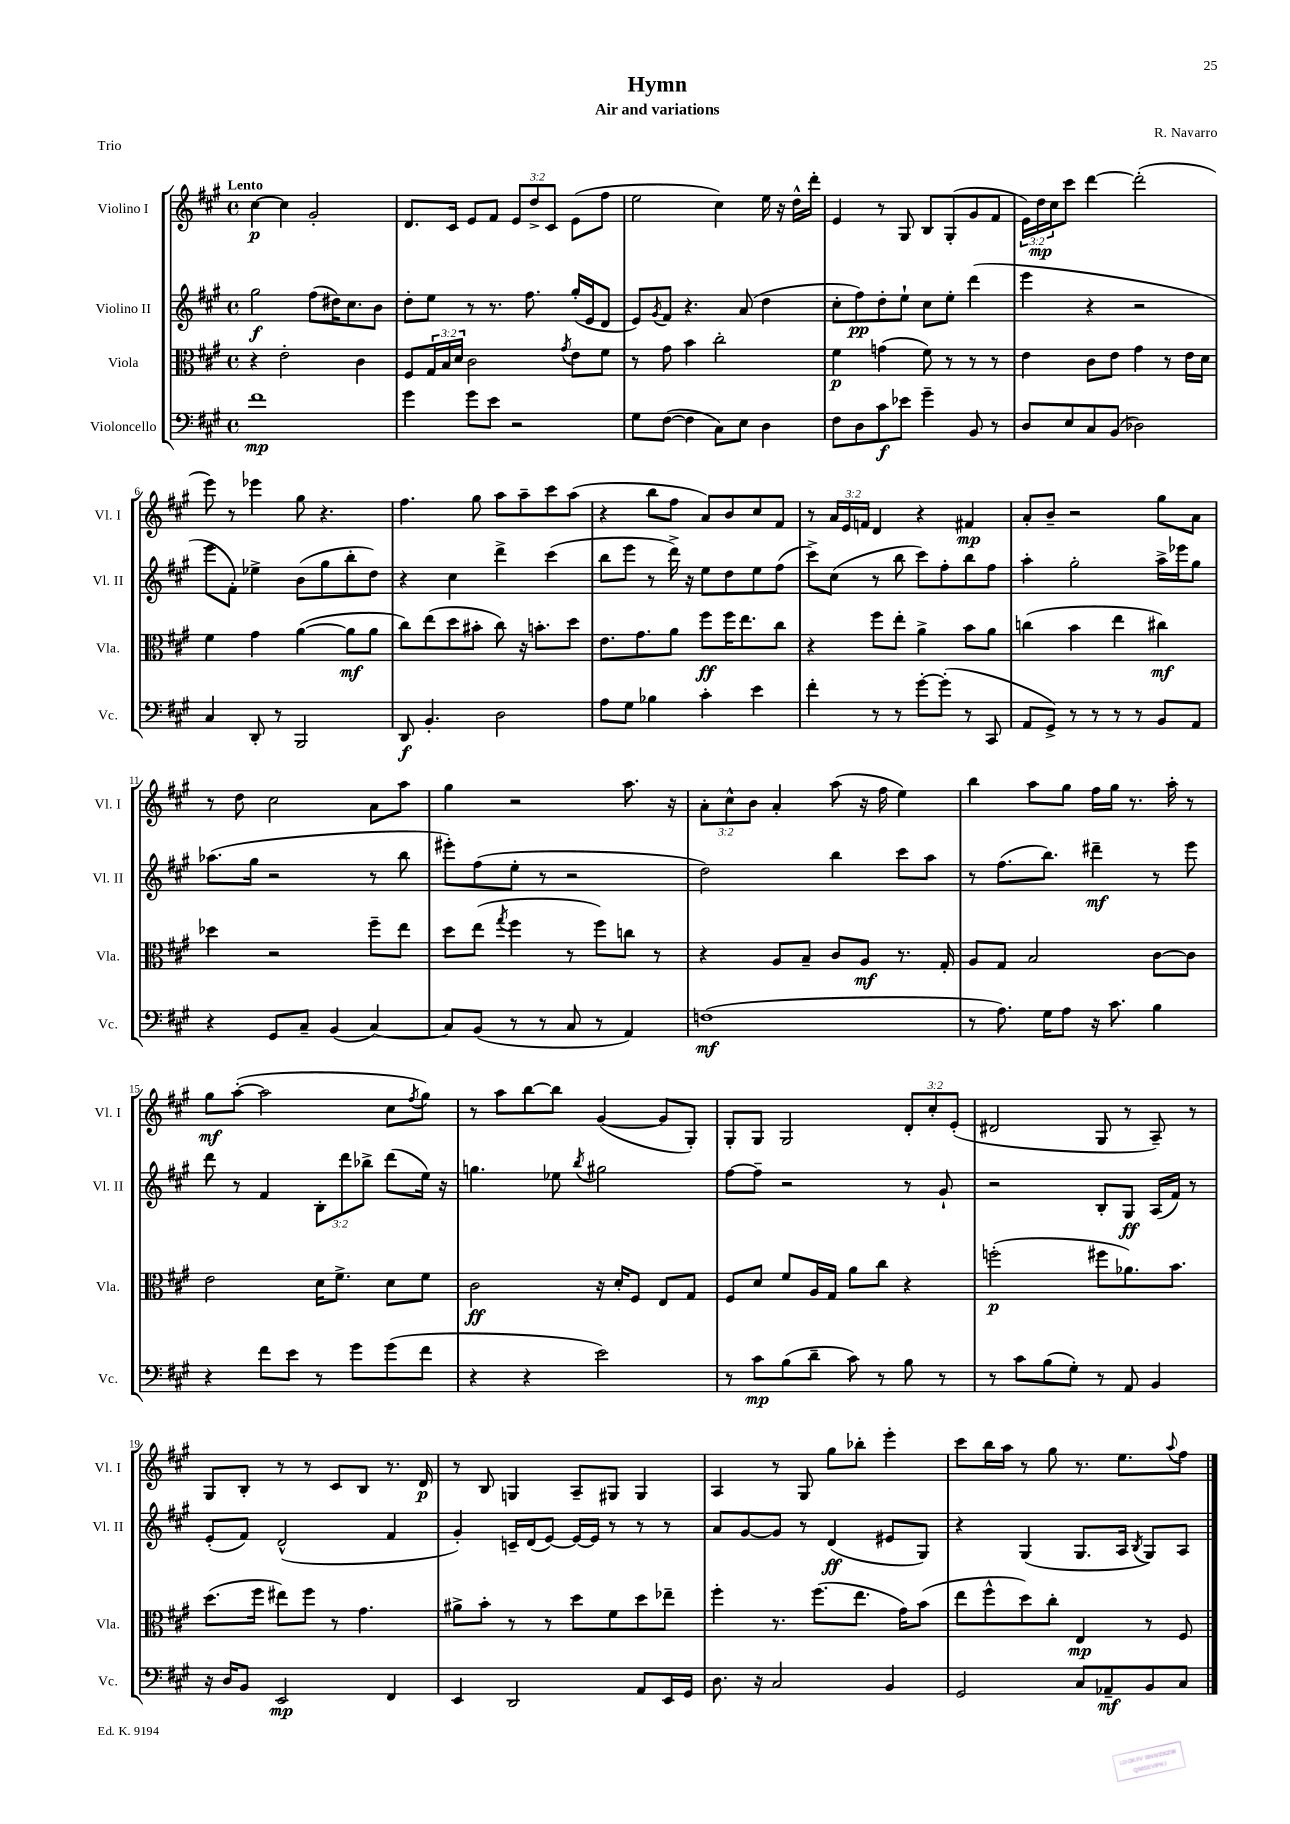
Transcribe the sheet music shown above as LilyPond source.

\header { title = "Hymn" composer = "R. Navarro" subtitle = "Air and variations" piece = "Trio" }
<<
\new StaffGroup <<
\new Staff = "s0" \with { instrumentName = "Violino I" shortInstrumentName = "Vl. I" } {
    \clef treble \key a \major \defaultTimeSignature \time 4/4 \override Staff.TupletNumber.text = #tuplet-number::calc-fraction-text \tempo "Lento"
    cis''4~\p cis''4 gis'2-. |
    d'8. cis'16 e'8 fis'8 \tuplet 3/2 { e'8 d''8-> cis'8 } e'8( fis''8 |
    e''2 cis''4) e''16 r16 d''16-^ d'''16-. |
    e'4 r8 gis8 b8 gis8-.( gis'8 fis'8 |
    \tuplet 3/2 { e'16) d''16\mp cis''16 } cis'''8 d'''4~ d'''2-.( |
    e'''8) r8 ees'''4 gis''8 r4. |
    fis''4. gis''8 a''8 a''8-- cis'''8 a''8( |
    r4 b''8 fis''8 a'8) b'8 cis''8 fis'8 |
    r8 \tuplet 3/2 { a'16 e'16 f'16 } d'4 r4 fis'4\mp |
    a'8-. b'8-- r2 gis''8 a'8 |
    r8 d''8 cis''2 a'8 a''8 |
    gis''4 r2 a''8. r16 |
    \tuplet 3/2 { a'8-. cis''8-^ b'8 } a'4-. a''8( r16 fis''16 e''4) |
    b''4 a''8 gis''8 fis''16 gis''16 r8. a''16-. r8 |
    gis''8\mf a''8~-.( a''2 cis''8 \acciaccatura { fis''8 } gis''8) |
    r8 a''8 b''8~ b''8 gis'4~( gis'8 gis8-.) |
    gis8-. gis8 gis2 \tuplet 3/2 { d'8-. cis''8-. e'8-.( } |
    dis'2 gis8 r8 a8--) r8 |
    gis8 b8-. r8 r8 cis'8 b8 r8. d'16\p |
    r8 b8 g4 a8-- gis8 gis4 |
    a4 r8 gis8 gis''8 bes''8-. e'''4-. |
    cis'''8 b''16 a''16 r8 gis''8 r8. e''8. \appoggiatura { a''8 } fis''8 \bar "|." |
}
\new Staff = "s1" \with { instrumentName = "Violino II" shortInstrumentName = "Vl. II" } {
    \clef treble \key a \major \defaultTimeSignature \time 4/4 \override Staff.TupletNumber.text = #tuplet-number::calc-fraction-text
    gis''2\f fis''8( dis''16) cis''8. b'8 |
    d''8-. e''8 r8 r8. fis''8. gis''16-.( e'16 d'8 |
    e'8) \acciaccatura { gis'8 } fis'8 r4. a'8( d''4 |
    cis''8-. fis''8\pp) d''8-. e''8-! cis''8 e''8-. d'''4( |
    e'''4 r4 r2 |
    e'''8 fis'8-.) ees''4-> b'8( gis''8 b''8-. d''8) |
    r4 cis''4 d'''4-> cis'''4( |
    b''8 e'''8 r8 d'''16->) r16 e''8 d''8 e''8 fis''8( |
    cis'''8->) cis''8( r8 b''8 cis'''8) fis''8-. b''8 fis''8 |
    a''4-. gis''2-. a''16-> ees'''16 gis''8 |
    aes''8.( gis''16 r2 r8 b''8 |
    eis'''8-.) fis''8( e''8-. r8 r2 |
    d''2) b''4 cis'''8 a''8 |
    r8 fis''8.( b''8.) dis'''4--\mf r8 e'''8 |
    d'''8 r8 fis'4 \tuplet 3/2 { b8-. d'''8 bes''8-> } d'''8( e''16) r16 |
    g''4. ees''8 \acciaccatura { b''8 } gis''2 |
    fis''8~ fis''8-- r2 r8 gis'8-! |
    r2 b8-. gis8\ff a16( fis'16) r8 |
    e'8-.( fis'8) d'2-^( fis'4 |
    gis'4-.) c'16-- d'16( e'8~) e'16~ e'16 r8 r8 r8 |
    a'8 gis'8~ gis'8 r8 d'4\ff( eis'8 gis8) |
    r4 gis4( gis8. a16 \acciaccatura { b8 } gis8) a8 \bar "|." |
}
\new Staff = "s2" \with { instrumentName = "Viola" shortInstrumentName = "Vla." } {
    \clef alto \key a \major \defaultTimeSignature \time 4/4 \override Staff.TupletNumber.text = #tuplet-number::calc-fraction-text
    r4 e'2-. cis'4 |
    fis8 \tuplet 3/2 { gis16 b16 d'16 } cis'2 \acciaccatura { gis'8 } e'8 fis'8 |
    r8 gis'8 b'4 cis''2-. |
    fis'4\p g'4( fis'8) r8 r8 r8 |
    e'4 cis'8 e'8 gis'4 r8 e'16 d'16 |
    fis'4 gis'4 a'4~( a'8\mf a'8 |
    cis''8) e''8( d''8 bis'8-. cis''8) r16 b'8.-. d''8 |
    e'8. gis'8. a'8 fis''8\ff fis''16 e''8. cis''8 |
    r4 fis''8 e''8-. a'4-> b'8 a'8 |
    c''4( b'4 e''4 cis''4\mf) |
    des''4 r2 fis''8-- e''8 |
    d''8 e''8( \acciaccatura { gis''8 } fis''4 r8 fis''8) c''8 r8 |
    r4 a8 b8-- cis'8 a8\mf r8. gis16-. |
    a8 gis8 b2 cis'8~ cis'8 |
    e'2 d'16 fis'8.-> d'8 fis'8 |
    cis'2\ff r16 d'16-. fis8 e8 gis8 |
    fis8 d'8 fis'8 a16 gis16 a'8 cis''8 r4 |
    f''2-.\p( fis''8 aes'8.) b'8. |
    d''8.( fis''16 eis''8) fis''8 r8 gis'4. |
    ais'8-> b'8-. r8 r8 d''8 fis'8 d''8 ees''8-- |
    fis''4-. r8. fis''8.( e''8. gis'16) b'8( |
    e''8 fis''8-^ d''8) cis''8-. e4\mp r8 fis8 \bar "|." |
}
\new Staff = "s3" \with { instrumentName = "Violoncello" shortInstrumentName = "Vc." } {
    \clef bass \key a \major \defaultTimeSignature \time 4/4
    fis'1\mp |
    gis'4 gis'8 e'8 r2 |
    gis8 fis8~( fis4 cis8) e8 d4 |
    fis8 d8 cis'8\f ees'8 gis'4-- b,8 r8 |
    d8 e8 cis8 b,8( des2) |
    cis4 d,8-. r8 b,,2 |
    d,8\f b,4.-. d2 |
    a8 gis8 bes4 cis'4-. e'4 |
    fis'4-. r8 r8 gis'8~-. gis'8-.( r8 cis,8 |
    a,8 gis,8->) r8 r8 r8 r8 b,8 a,8 |
    r4 gis,8 cis8-- b,4( cis4~) |
    cis8 b,8( r8 r8 cis8 r8 a,4) |
    f1\mf( |
    r8 a8.) gis16 a8 r16 cis'8. b4 |
    r4 fis'8 e'8 r8 gis'8 gis'8( fis'8 |
    r4 r4 e'2) |
    r8 cis'8\mp b8( d'8-- cis'8) r8 b8 r8 |
    r8 cis'8 b8( gis8-.) r8 a,8 b,4 |
    r16 d16 b,8 e,2\mp fis,4 |
    e,4 d,2 a,8 e,16 gis,16 |
    d8. r16 cis2 b,4 |
    gis,2 cis8 aes,8--\mf b,8 cis8 \bar "|." |
}
>>
>>
